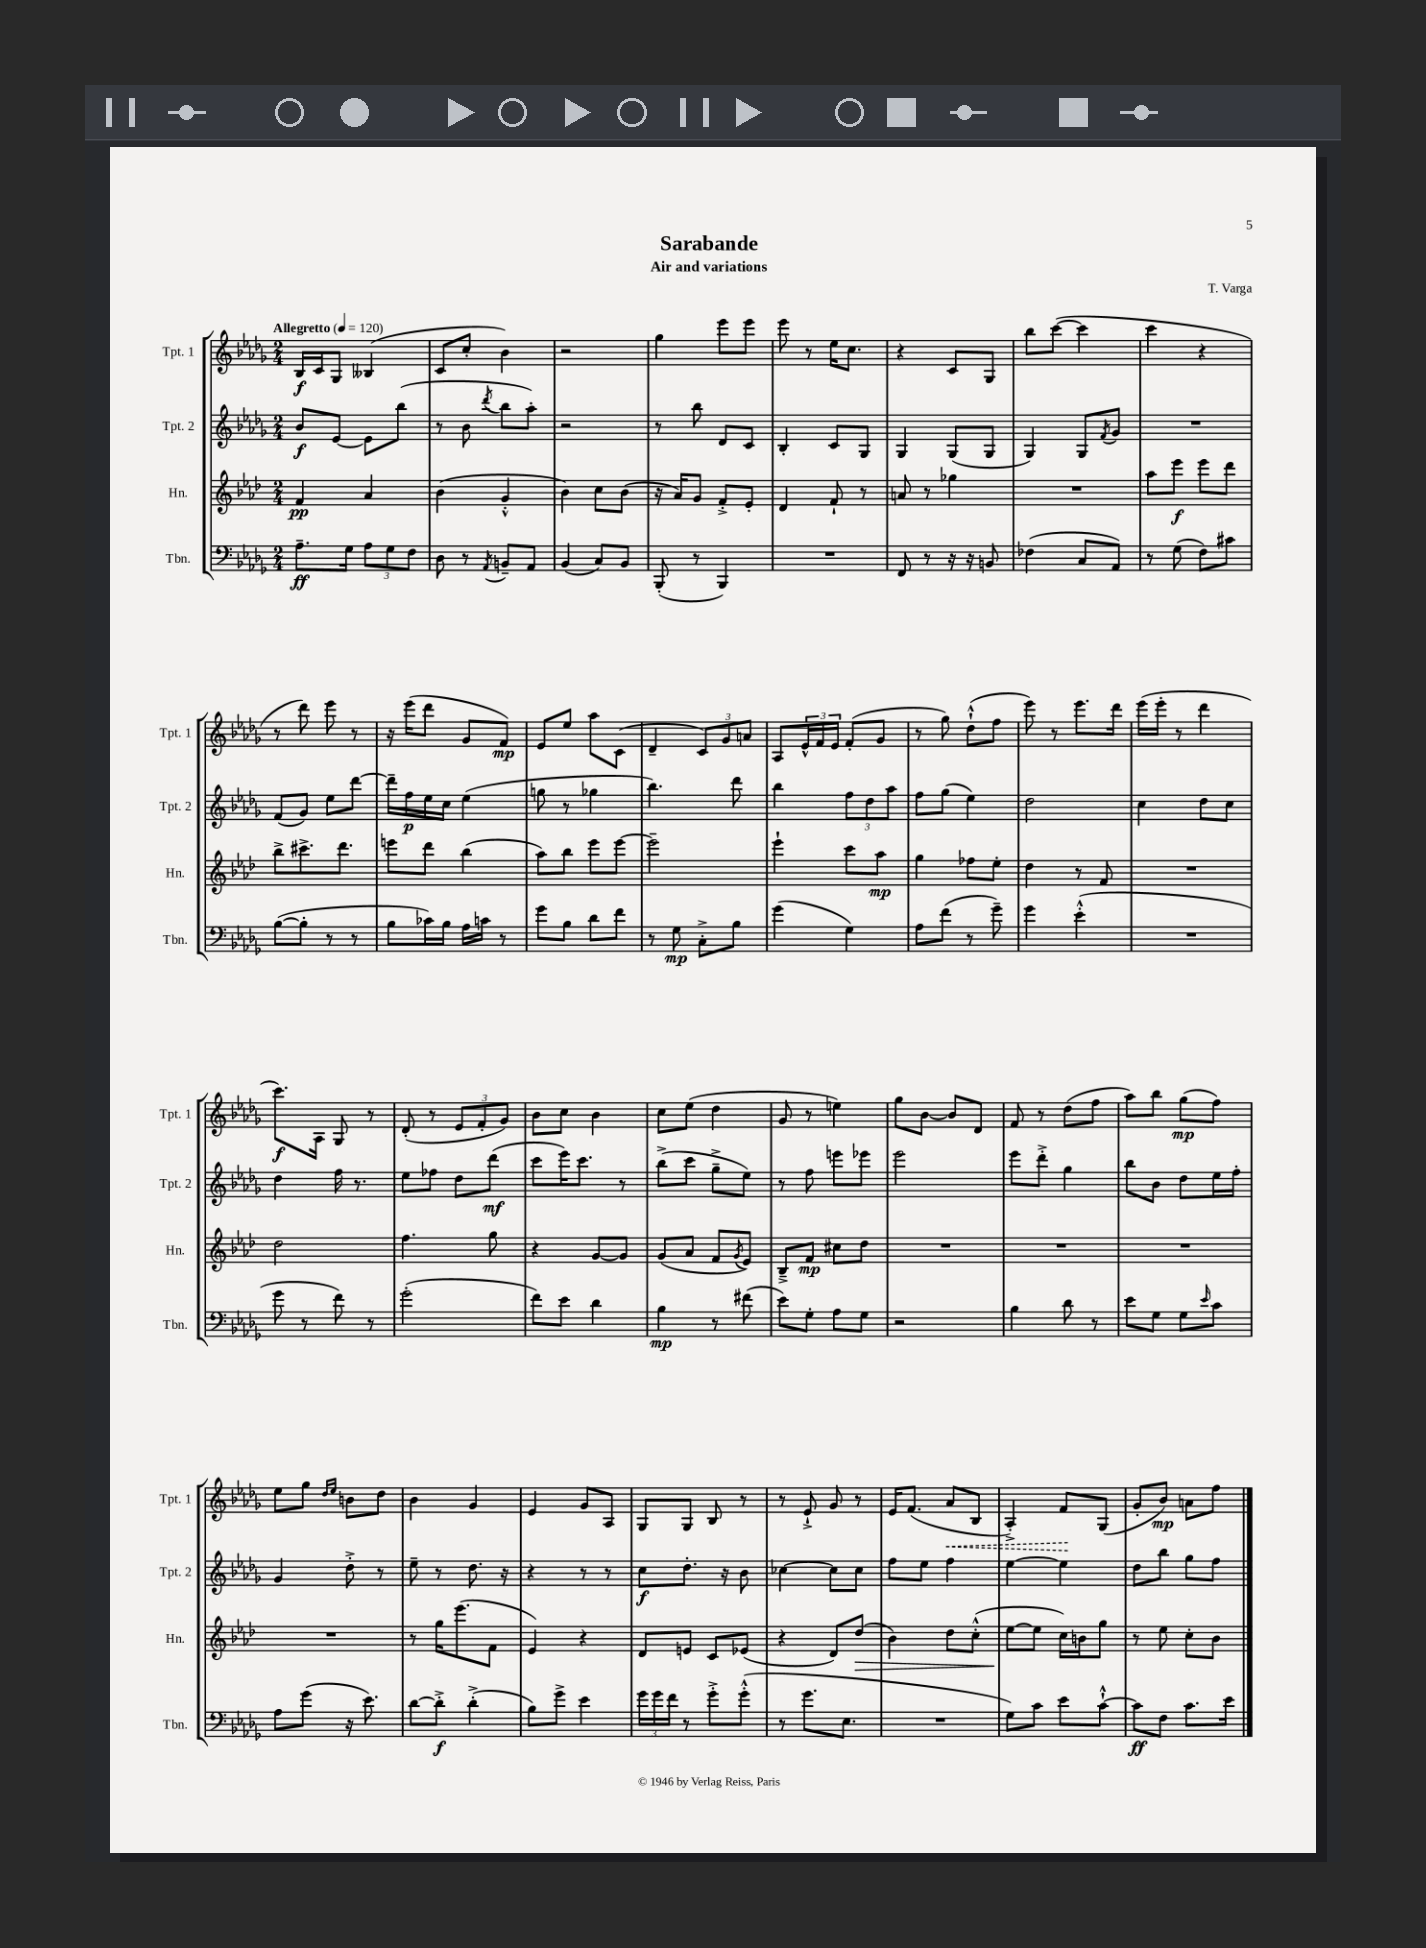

**kern	**kern	**kern	**kern
*staff4	*staff3	*staff2	*staff1
*clefF4	*clefG2	*clefG2	*clefG2
*k[b-e-a-d-g-]	*k[b-e-a-d-]	*k[b-e-a-d-g-]	*k[b-e-a-d-g-]
*M2/4	*M2/4	*M2/4	*M2/4
*MM120	*MM120	*MM120	*MM120
8.A-~	4f	8b-	16B-
.	.	.	16c
.	.	[8e-	8G-
16G-	.	.	.
12A-	4a-	8e-]	(4B--
12G-	.	.	.
.	.	(8bb-	.
12F	.	.	.
=	=	=	=
8D-	(4b-	8r	8c
8r	.	8b-	8cc'
8qAA-	.	8qddd-	.
8BB~	4g'^^	8bb-	4b-)
8AA-	.	8aa-')	.
=	=	=	=
(4BB-	4b-)	2r	2r
8C)	8cc	.	.
8BB-	(8b-	.	.
=	=	=	=
(8BBB-'	16r	8r	4gg-
.	16a-)	.	.
8r	8g	8bb-	.
4BBB-)	8f'^	8d-	8eee-
.	8e-'	8c	8eee-
=	=	=	=
2r	4d-	4B-'	8eee-
.	.	.	8r
.	8f`	8c	16ee-
.	.	.	8.cc
.	8r	8G-	.
=	=	=	=
8FF	8a	4G-	4r
8r	8r	.	.
16r	4gg-	(8G-	8c
16r	.	.	.
8BB	.	8G-	8G-
=	=	=	=
(4F-	2r	4G-)	8bb-
.	.	.	([8ccc
8C	.	8G-	4ccc]
.	.	8qf	.
8AA-)	.	8g-	.
=	=	=	=
8r	8aa-	2r	4ccc
(8G-	8eee-	.	.
8F)	8eee-	.	4r
8c#	8ddd-	.	.
=	=	=	=
([8B-	8bb-^	(8f	8r
8B-']	8.ccc#^	8g-)	8ddd-)
8r	.	8ee-	8eee-
.	8.ddd-	.	.
8r	.	[8ddd-	8r
=	=	=	=
8B-	8eee	16ddd-~]	16r
.	.	16ff	(16eee-
16c-)	8ddd-	16ee-	8ddd-
16B-	.	16cc	.
16A-	(4bb-	(4ee-	8g-
16c	.	.	.
8r	.	.	8f)
=	=	=	=
8g-	8aa-)	8gg	8e-
8B-	8bb-	8r	8ee-
8d-	8eee-	4gg-	8aa-
8f	[8eee-	.	(8c
=	=	=	=
8r	2eee-~]	4.bb-)	4d-~
8G-	.	.	.
8C'^	.	.	12c)
.	.	.	12g-
8B-	.	8ddd-	.
.	.	.	12a
=	=	=	=
(4g-	4eee-`	4bb-	8A-
.	.	.	24e-^^
.	.	.	24f
.	.	.	24e-
4G-)	8ccc	12ff	(8f'
.	.	12dd-	.
.	8aa-	.	8g-
.	.	12aa-	.
=	=	=	=
8A-	4gg	8ff	8r
(8f	.	(8gg-	8gg-)
8r	8ff-	4ee-)	(8dd-`^^
8g-~)	8ee-'	.	8ff
=	=	=	=
4g-	4dd-	2dd-	8eee-)
.	.	.	8r
(4e-'^^	8r	.	8.eee-
.	8f	.	.
.	.	.	16ddd-
=	=	=	=
2r	2r	4cc	(16eee-
.	.	.	16eee-'
.	.	.	8r
.	.	8dd-	4ddd-
.	.	8cc	.
=	=	=	=
8g-	2dd-	4dd-	8.ccc)
8r	.	.	.
.	.	.	16A-
8f)	.	16ff	8G-
.	.	8.r	.
8r	.	.	8r
=	=	=	=
(2g-'	4.ff	8ee-	(8d-'
.	.	8ff-	8r
.	.	8dd-	12e-
.	.	.	12f'
.	8gg	(8ddd-	.
.	.	.	12g-)
=	=	=	=
8f)	4r	8ccc	8b-
8e-	.	16eee-)	8cc
.	.	8.ccc	.
4d-	[8g	.	4b-
.	8g]	8r	.
=	=	=	=
4B-	(8g	(8bb-^	8cc
.	8a-	8ccc	(8ee-
8r	8f	8gg-~^	4dd-
.	8qg	.	.
(8f#	8e-)	8ee-)	.
=	=	=	=
8e-)	8B-~^	8r	8g-
8G-'	8f	8ff	8r
8A-	8cc#	8eee	4ee)
8G-	8dd-	8eee-	.
=	=	=	=
2r	2r	2eee-	8gg-
.	.	.	[8b-
.	.	.	8b-]
.	.	.	8d-
=	=	=	=
4B-	2r	8eee-	8f
.	.	8ddd-'^	8r
8d-	.	4gg-	(8dd-
8r	.	.	8ff
=	=	=	=
8e-	2r	8bb-	8aa-)
8G-	.	8b-	8bb-
8G-	.	8dd-	(8gg-
16qqe-	.	.	.
8c	.	16ee-	8ff)
.	.	16ff'	.
=	=	=	=
8A-	2r	4g-	8ee-
(8g-	.	.	8gg-
.	.	.	16qqdd-
.	.	.	16qqee-
16r	.	8dd-'^	8b
8.e-)	.	.	.
.	.	8r	8dd-
=	=	=	=
[8d-	8r	8ee-~	4b-
8d-'^]	16gg	8r	.
.	(8.eee-	.	.
(4d-'^	.	8.dd-	4g-
.	8f	.	.
.	.	16r	.
=	=	=	=
8B-)	4e-)	4r	4e-
8g-^	.	.	.
4e-	4r	8r	8g-
.	.	8r	8A-
=	=	=	=
24g-	8d-	8cc	8G-
24g-	.	.	.
24f	.	.	.
8r	8e	8.dd-'	8G-
8g-'^	8c	.	8B-
.	.	16r	.
(8g-'^^	(8e-	8b-	8r
=	=	=	=
8r	4r	[4cc-	8r
8.g-	.	.	8e-`^
.	8d-)	8cc-]	8g-
8.E-	.	.	.
.	(8dd-	8cc-	8r
=	=	=	=
2r	4b-)	8ff	16e-
.	.	.	(8.f
.	.	8ee-	.
.	8dd-	4ff	8a-
.	(8cc'^^	.	8B-
=	=	=	=
8G-)	[8ee-	[4ee-	4A-'^)
8c	8ee-]	.	.
8e-	16cc)	4ee-]	8f
.	16b	.	.
[8c`^^	8gg	.	(8G-
=	=	=	=
8c]	8r	8dd-	8g-'
8F	8ee-	8bb-	8b-)
8.c	8cc'	8gg-	8a
.	8b-	8ff	8ff
16e-	.	.	.
==	==	==	==
*-	*-	*-	*-
